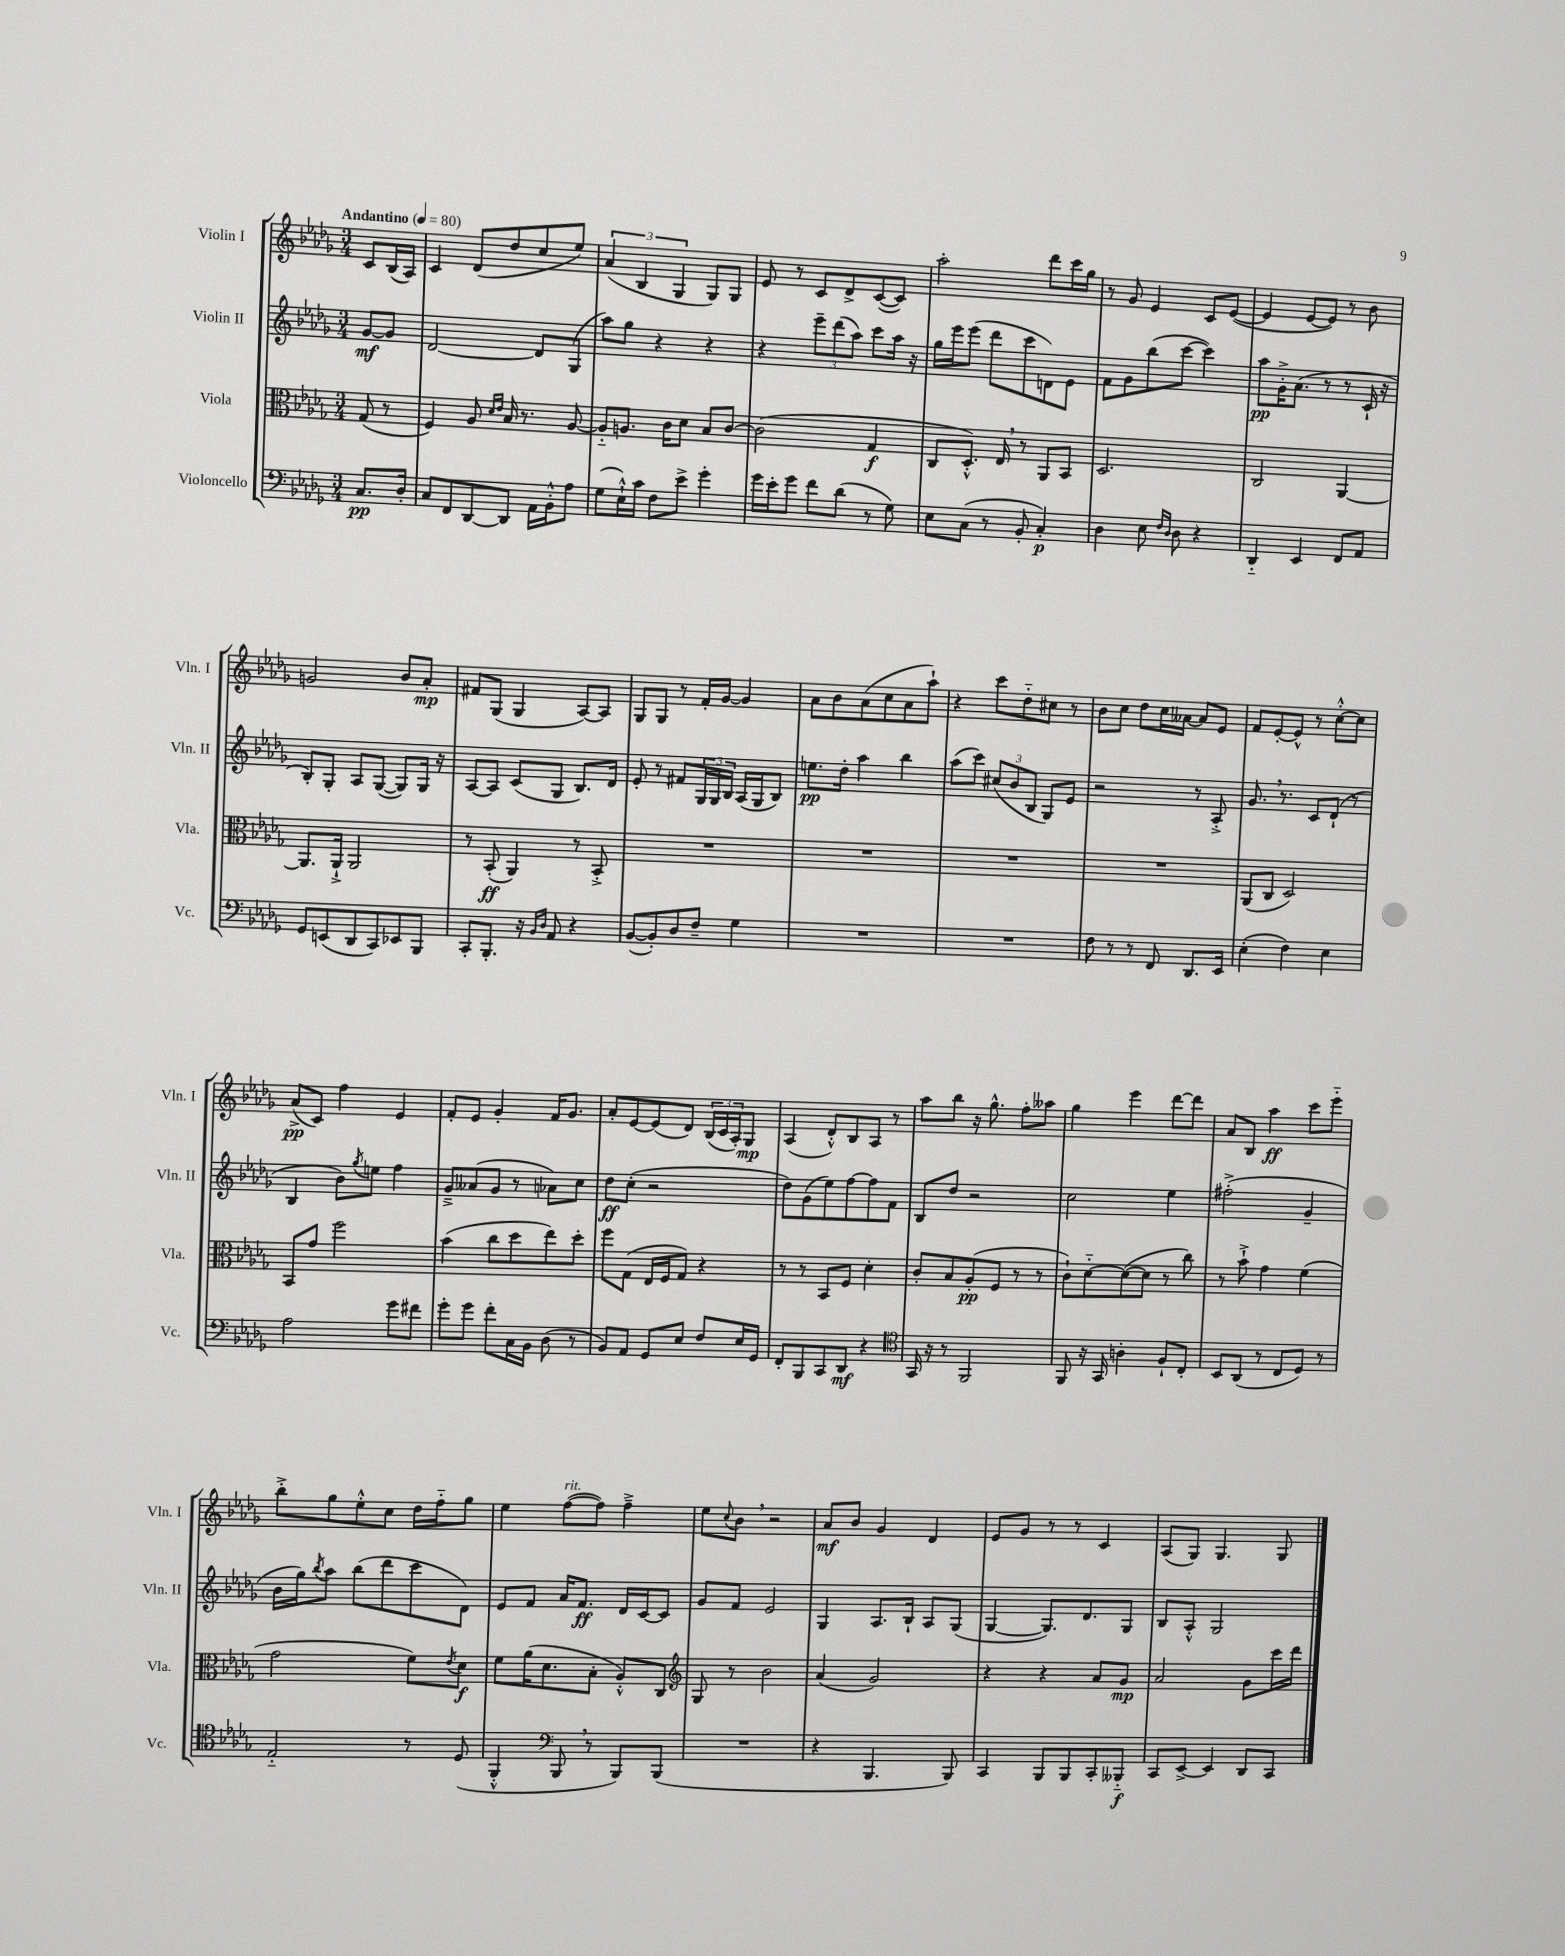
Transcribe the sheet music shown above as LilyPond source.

<<
\new StaffGroup <<
\new Staff = "s0" \with { instrumentName = "Violin I" shortInstrumentName = "Vln. I" } {
    \clef treble \key des \major \numericTimeSignature \time 3/4 \partial 4 \tempo "Andantino" 4 = 80
    c'8 bes16( aes16) |
    c'4 des'8( des''8 c''8 ees''8) |
    \tuplet 3/2 { aes'4( bes4 ges4 } ges8) ges8 |
    ees'8 r8 c'8 des'8-> c'8~( c'8) |
    aes''2-. des'''8 c'''16 ges''16 |
    r8 ges'8 ees'4 c'8 ees'8~( |
    ees'4 ees'8~ ees'8) r8 bes'8 |
    g'2 bes'8 aes'8-.\mp |
    fis'8 ges8( ges4 aes8~) aes8 |
    ges8 ges8 r8 f'16-. ges'16~ ges'4 |
    aes'8 bes'8 aes'8( c''8 aes'8 aes''8-!) |
    r4 c'''8 des''8-_ cis''8 r8 |
    bes'8 c''8 des''8 c''16 aeses'16~ aeses'8 ees'8 |
    f'8 ees'8~-. ees'8-^ r8 c''8~-.-^ c''8 |
    aes'8->\pp( c'8) f''4 ees'4 |
    f'8-. ees'8 ges'4-. f'16 ges'8. |
    aes'8-. ees'8~ ees'8( des'8) \tuplet 3/2 { bes16( c'16 aes16-.) } ges8\mp |
    aes4( des'8-.-^) bes8 aes8 r8 |
    aes''8 bes''8 r16 ges''8.-^ f''8-. aeses''8 |
    ges''4 ees'''4 des'''8~ des'''8 |
    aes'8 bes8 aes''4\ff c'''8 ees'''8-_ |
    bes''8-.-> ges''8 ees''8-.-^ c''8 des''16 f''16-_ ges''8 |
    ees''4 f''8~^\markup { \italic "rit." }( f''8) f''4---> |
    ees''8 \appoggiatura { c''8 } bes'8 \breathe r2 |
    aes'8\mf bes'8 ges'4 des'4 |
    ees'8 ges'8 r8 r8 c'4 |
    aes8( ges8) ges4. ges8 \bar "|." |
}
\new Staff = "s1" \with { instrumentName = "Violin II" shortInstrumentName = "Vln. II" } {
    \clef treble \key des \major \numericTimeSignature \time 3/4 \partial 4
    ges'8~\mf ges'8 |
    des'2~ des'8 ges8( |
    aes''8) ges''8 r4 r4 |
    r4 \tuplet 3/2 { ees'''8-- des'''8( aes''8) } c'''8 aes''16 r16 |
    ges''16 ees'''16 ees'''8( des'''8 c'''8 d'8) ees'8 |
    f'8 ges'8 bes''8( c'''8~ c'''4) |
    aes''8\pp ges'16-.-> aes'8.( r8 r8 c'16-! r16 |
    bes8-.) ges8-. aes8 ges8~( ges8) ges16 r16 |
    aes8~ aes8 c'8( ges8 bes8.) des'16 |
    ees'8-. r8 fis'8 \tuplet 3/2 { ges16 ges16 bes16 } aes16( ges16 bes8) |
    e''8.\pp des''16-. aes''4 bes''4 |
    aes''8( c'''8) \tuplet 3/2 { cis''8( bes'8 bes8 } ges8) ees'8 |
    r2 r8 aes8-.-> |
    ges'8. \breathe r8. c'8 des'8-!( r8 |
    bes4 bes'8) \acciaccatura { ges''8 } e''8 f''4 |
    ges'8---> aeses'8( ges'8 r8 aes'8) c''8 |
    des''8\ff c''8-.( r2 |
    des''8) ges'8( ees''8) f''8~ f''8 f'8 |
    bes8 des''8 r2 |
    c''2 ees''4 |
    fis''2-.->( ges'4-- |
    bes'16 ges''16) \acciaccatura { bes''8 } aes''8 bes''8( des'''8 c'''8 des'8) |
    ees'8 f'8 aes'16 f'8.\ff des'16 c'16~ c'8 |
    ges'8 f'8 ees'2 |
    ges4 aes8. bes16-! aes8 ges8( |
    ges4~ ges8.) des'8. ges8 |
    bes8 aes8-.-^ ges2 \bar "|." |
}
\new Staff = "s2" \with { instrumentName = "Viola" shortInstrumentName = "Vla." } {
    \clef alto \key des \major \numericTimeSignature \time 3/4 \partial 4
    ges8( r8 |
    f4) aes8 \grace { des'16 ees'16 } bes16 r8. aes8~ |
    aes8-_ a8. c'16 des'8 bes8 c'8~ |
    c'2( ges4\f |
    c8 des8.-.-^) ees16 \breathe r8 aes,8 bes,8 |
    des2. |
    c2 aes,4~ |
    aes,8. aes,16-!-> aes,2 |
    r8 bes,8-.\ff( aes,4) r8 bes,8-.-> |
    R2. |
    R2. |
    R2. |
    R2. |
    aes,8( c8 des2) |
    bes,8 ges'8 f''2 |
    bes'4( c''8 des''8 ees''8) des''8-. |
    f''8 ges8( ees16 f16 ges8) r4 |
    r8 r8 bes,8 f8 des'4-. |
    c'8-. bes8 aes8-.\pp( f8 r8 r8 |
    c'8-!) des'8~-_ des'8~( des'8 r8 c''8) |
    r8 bes'8-!-> ges'4 f'4( |
    ges'2 f'8) \acciaccatura { ees'8 } des'8\f |
    f'8 aes'16( des'8. bes8-. aes8-.-^) c8 |
    \clef treble ges8 r8 bes'2 |
    aes'4( ges'2) |
    r4 r4 aes'8 ges'8\mp |
    aes'2 ges'8 c'''16 des'''16 \bar "|." |
}
\new Staff = "s3" \with { instrumentName = "Violoncello" shortInstrumentName = "Vc." } {
    \clef bass \key des \major \numericTimeSignature \time 3/4 \partial 4
    c8.\pp des16-. |
    c8 f,8 des,8~ des,8 aes,16 bes,16-.-^ aes8 |
    ges8( ees16-!-^) c'16 f8 ees'8-> ges'4-. |
    ges'16 ees'16-. ges'8 f'8 des'8( r8 ges8) |
    ees8 c8( r8 bes,8-. c4-.\p) |
    des4 ees8 \grace { f16 des16 } des8 r4 |
    des,4-_ ees,4 f,8 aes,8 |
    ges,8 e,8( des,8 c,8) ees,8 bes,,8 |
    c,8-. bes,,8.-. r16 \grace { bes,16 des16 } aes,8 r4 |
    bes,8~( bes,8-.) des8 f8-- ges4 |
    R2. |
    R2. |
    f8 r8 r8 f,8 des,8. ees,16 |
    ees4-.( f4) ees4 |
    aes2 ges'8 fis'8 |
    ges'8-. ges'8 f'8-. c16 bes,16 des8( r8 |
    bes,8) aes,8 ges,8 ees8 f8 ees16 ges,16 |
    f,8-. bes,,8 c,8 des,8\mf r4 |
    \clef tenor ges,16 r16 r8 f,2 |
    f,8 r16 ges,16 a4-. f8-! c8-. |
    bes,8 aes,8( r8 c8 des8) r8 |
    ees2-_ r8 des8( |
    f,4-.-^ \clef bass bes,,8 \breathe r8 bes,,8) bes,,8( |
    R2. |
    r4 bes,,4. bes,,8) |
    c,4 bes,,8 bes,,8 c,8-. beses,,8-_\f |
    c,8 ees,8~-> ees,4 des,8 c,8 \bar "|." |
}
>>
>>
\layout { \context { \Score \remove "Bar_number_engraver" } }
